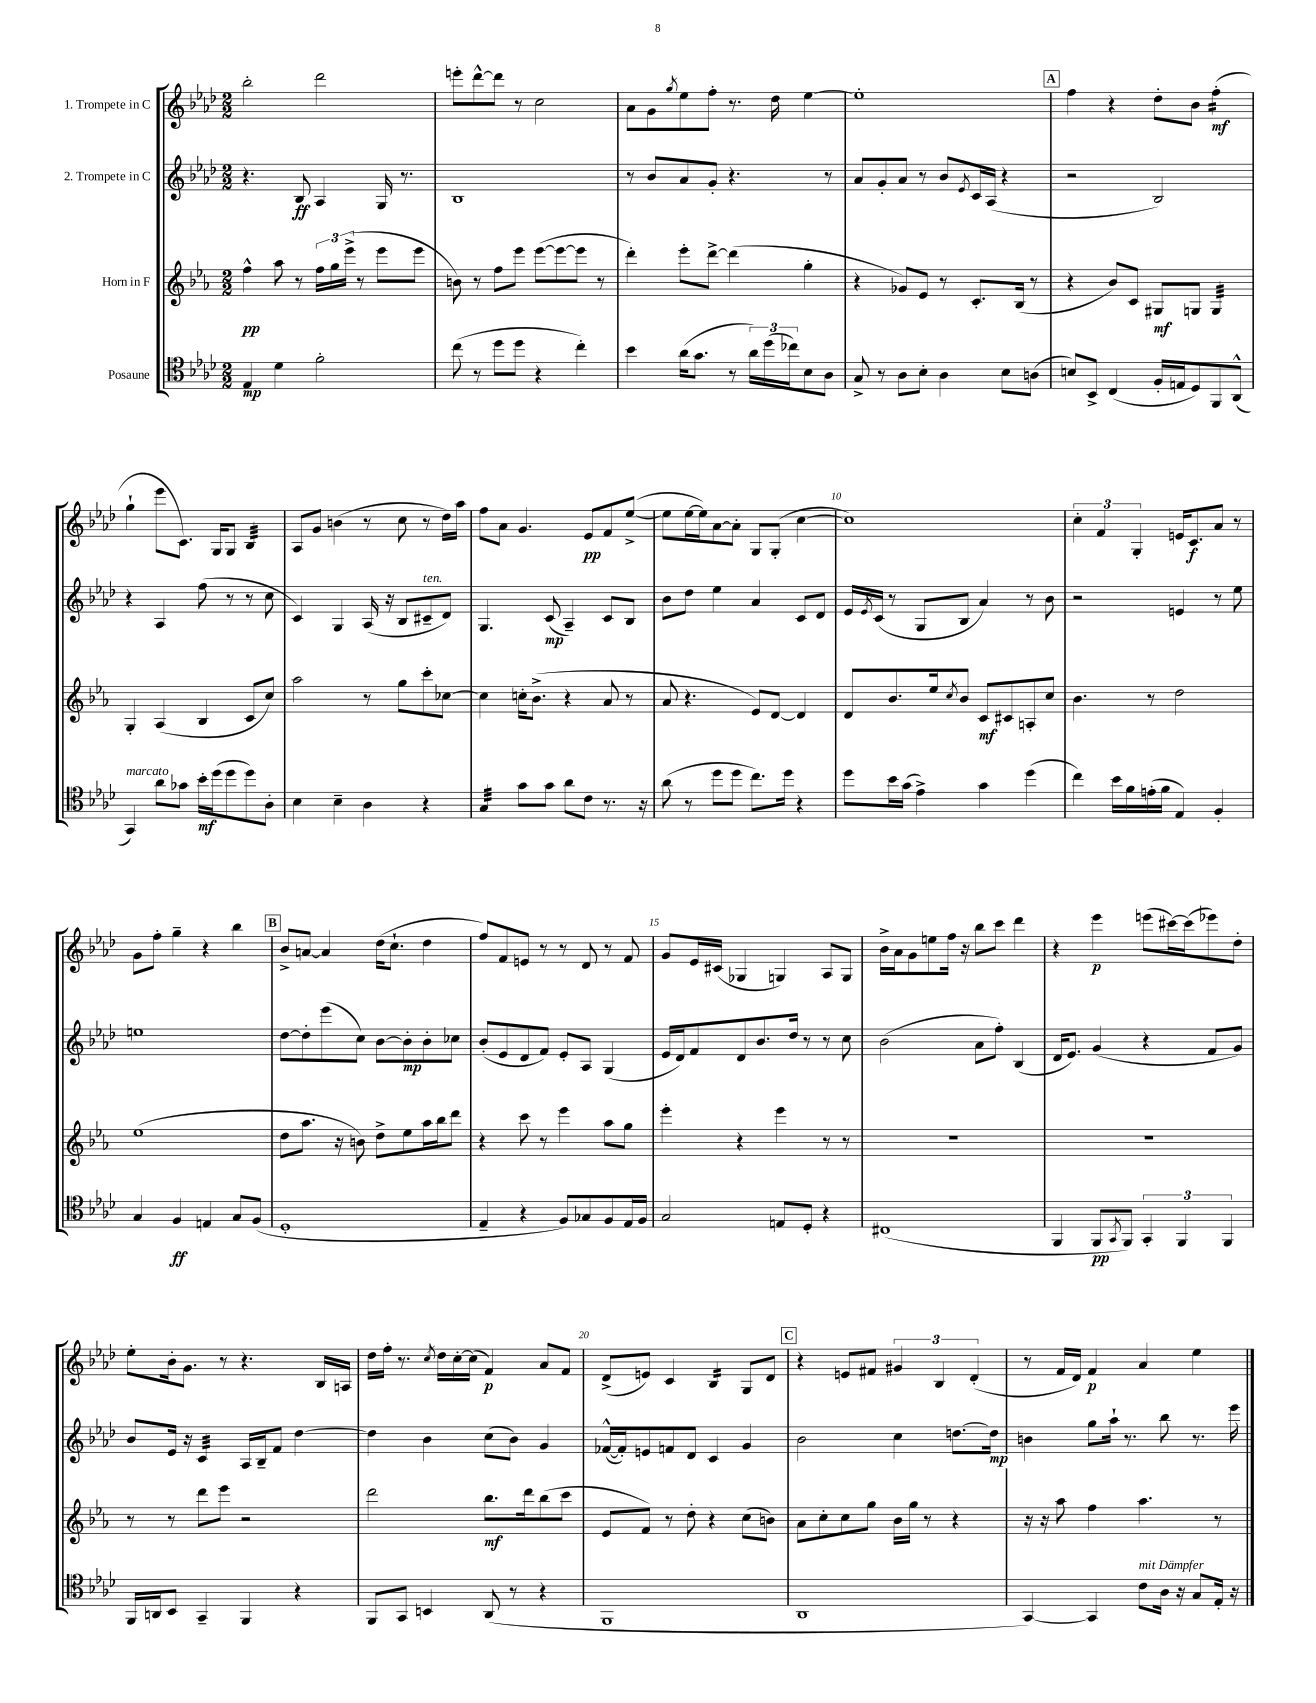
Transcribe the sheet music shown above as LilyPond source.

<<
\new StaffGroup <<
\new Staff = "s0" \with { instrumentName = "1. Trompete in C" } {
    \clef treble \key aes \major \numericTimeSignature \time 2/2
    bes''2-. des'''2 |
    e'''8-. des'''8~-^ des'''8 r8 c''2 |
    aes'8 g'8 \acciaccatura { g''8 } ees''8 f''8-. r8. des''16 ees''4~ |
    ees''1-. |
    \mark \markup { \box "A" } f''4 r4 des''8-. bes'8 f''4:16-.\mf( |
    g''4-! ees'''8 c'8.) g16 g8 bes4:32 |
    aes8 g'8 b'4( r8 c''8 r8 des''16) aes''16 |
    f''8 aes'8 g'4. ees'8\pp f'8 ees''8~->( |
    ees''8 ees''16~ ees''16) aes'8~ aes'8-. g8 g8-.( c''4~ |
    c''1) |
    \tuplet 3/2 { c''4-. f'4 g4-. } e'16 c'8.\f aes'8 r8 |
    g'8 f''8-. g''4-- r4 bes''4 |
    \mark \markup { \box "B" } bes'8-> a'8~ a'4 des''16( c''8.-! des''4 |
    f''8) f'8 e'8 r8 r8 des'8 r8 f'8 |
    g'8 ees'16 cis'16( ges4 g4) aes8 g8 |
    bes'16-> aes'16 g'8 e''8 f''16 r16 bes''8 c'''8 des'''4 |
    r4 ees'''4\p e'''8( cis'''16~) cis'''16( ees'''8) des''8-. |
    ees''8-. bes'16-. g'8. r8 r4. bes16 a16 |
    des''16 f''16-. r8. \acciaccatura { c''8 } des''16 c''16~-. c''16( f'4\p) aes'8 f'8 |
    des'8->( e'8) c'4 bes4:16 g8 des'8 |
    \mark \markup { \box "C" } r4 e'8 fis'8 \tuplet 3/2 { gis'4 bes4 des'4-.( } |
    r8 f'16 des'16) f'4\p aes'4 ees''4 \bar "|." |
}
\new Staff = "s1" \with { instrumentName = "2. Trompete in C" } {
    \clef treble \key aes \major \numericTimeSignature \time 2/2
    r4. bes8\ff aes4 g16 r8. |
    bes1 |
    r8 bes'8 aes'8 g'8-. r4. r8 |
    aes'8 g'8-. aes'8 r8 bes'8 \acciaccatura { ees'8 } c'16 aes16( r4 |
    \mark \markup { \box "A" } r2 bes2) |
    r4 aes4 f''8( r8 r8 c''8 |
    c'4) g4 aes16( r16 bes8 cis'8--^\markup { \italic "ten." } des'8) |
    g4. c'8\mp( aes4--) c'8 bes8 |
    bes'8 des''8 ees''4 aes'4 c'8 des'8 |
    ees'16 \acciaccatura { ees'8 } c'16( r8 g8 bes8 aes'4) r8 bes'8 |
    r2 e'4 r8 ees''8 |
    e''1 |
    \mark \markup { \box "B" } des''8~ des''8-. ees'''8( c''8) bes'8~ bes'8-.\mp bes'8-. ces''8 |
    bes'8-.( ees'8 des'8 f'8) ees'8-. aes8 g4( |
    ees'16 des'16) f'8 des'8 bes'8. des''16 r8 r8 c''8 |
    bes'2( aes'8 f''8-.) bes4( |
    des'16 ees'8.) g'4( r4 f'8 g'8) |
    bes'8 ees'16 r16 c'4:32 aes16 bes16-- f'8 des''4~ |
    des''4 bes'4 c''8( bes'8) g'4 |
    fes'16~-^( fes'16-.) e'8 f'8 des'8 c'4 g'4 |
    \mark \markup { \box "C" } bes'2 c''4 d''8.~ d''16\mp |
    b'4 g''8 aes''16-! r8. bes''8 r8. ees'''16 \bar "|." |
}
\new Staff = "s2" \with { instrumentName = "Horn in F" } {
    \clef treble \key ees \major \numericTimeSignature \time 2/2
    f''4-^\pp aes''8 r8 \tuplet 3/2 { f''16 g''16 ees'''16->( } r8 ees'''8 ees'''8 |
    b'8) r8 f''8 ees'''8 ees'''8~( ees'''8~ ees'''8 r8 |
    d'''4-.) ees'''8-. d'''8~-> d'''4( g''4-. |
    r4 ges'8) ees'8 r8 c'8.-. bes16( r8 |
    \mark \markup { \box "A" } r4 bes'8) c'8 gis8\mf g8 g4:32 |
    g4-. aes4( bes4 c'8 c''8) |
    aes''2 r8 g''8 c'''8-. ces''8~ |
    ces''4 c''16-. bes'8.->( r4 aes'8 r8 |
    aes'8 r4. ees'8) d'8~ d'4 |
    d'8 bes'8. ees''16 \acciaccatura { c''8 } bes'8 c'8\mf cis'8 a8-. c''8 |
    bes'4. r8 d''2 |
    ees''1( |
    \mark \markup { \box "B" } d''8 aes''8. r16 b'8) d''8-> ees''8 aes''16 bes''16 d'''8 |
    r4 c'''8 r8 ees'''4 aes''8 g''8 |
    ees'''4-. r4 ees'''4 r8 r8 |
    R1 |
    R1 |
    r8 r8 d'''8 ees'''8 r2 |
    d'''2 bes''8.\mf d'''16 bes''8( c'''8 |
    ees'8 f'8) r8 d''8-. r4 c''8( b'8) |
    \mark \markup { \box "C" } aes'8 c''8-. c''8 g''8 bes'16 g''16 r8 r4 |
    r16 r16 aes''8 f''4 aes''4. r8 \bar "|." |
}
\new Staff = "s3" \with { instrumentName = "Posaune" } {
    \clef tenor \key aes \major \numericTimeSignature \time 2/2
    ees4\mp des'4 f'2-. |
    c''8( r8 des''8 des''8 r4 c''4-.) |
    bes'4 aes'16( g'8. r8 \tuplet 3/2 { aes'16) des''16( ces''16) } bes8 aes8 |
    g8-> r8 aes8 bes8-. aes4 bes8 a8( |
    \mark \markup { \box "A" } b8) bes,8-> c4( f16-. e16 des8) f,8 aes,8-^( |
    g,4^\markup { \italic "marcato" }) aes'8 ges'8 bes'16-.\mf des''16( des''8 des''8) aes8-. |
    bes4 bes4-- aes4 r4 |
    g4:32 g'8 g'8 aes'8 c'8 r8. r16 |
    aes'8( r8 des''8 des''8 c''8.) des''16 r4 |
    des''8 bes'16 g'16( ees'4->) g'4 des''4( |
    c''4) bes'16 f'16 e'16-.( f'16 ees4) f4-. |
    g4 f4\ff e4 g8 f8( |
    \mark \markup { \box "B" } des1-. |
    ees4-- r4 f8) ges8 f8 ees16 f16 |
    g2 e8 des8-. r4 |
    cis1( |
    f,4 f,8\pp \acciaccatura { g,8 } f,8) \tuplet 3/2 { g,4-. f,4 f,4 } |
    f,16 a,16 bes,8 g,4-- f,4 r4 |
    f,8 g,8 b,4 aes,8( r8 r4 |
    f,1 |
    \mark \markup { \box "C" } aes,1 |
    g,4~) g,4 c'8^\markup { \italic "mit Dämpfer" } aes16 r16 g8 ees16-. r16 \bar "|." |
}
>>
>>
\layout { \context { \Score \override BarNumber.break-visibility = ##(#f #t #t) barNumberVisibility = #(every-nth-bar-number-visible 5) } }
